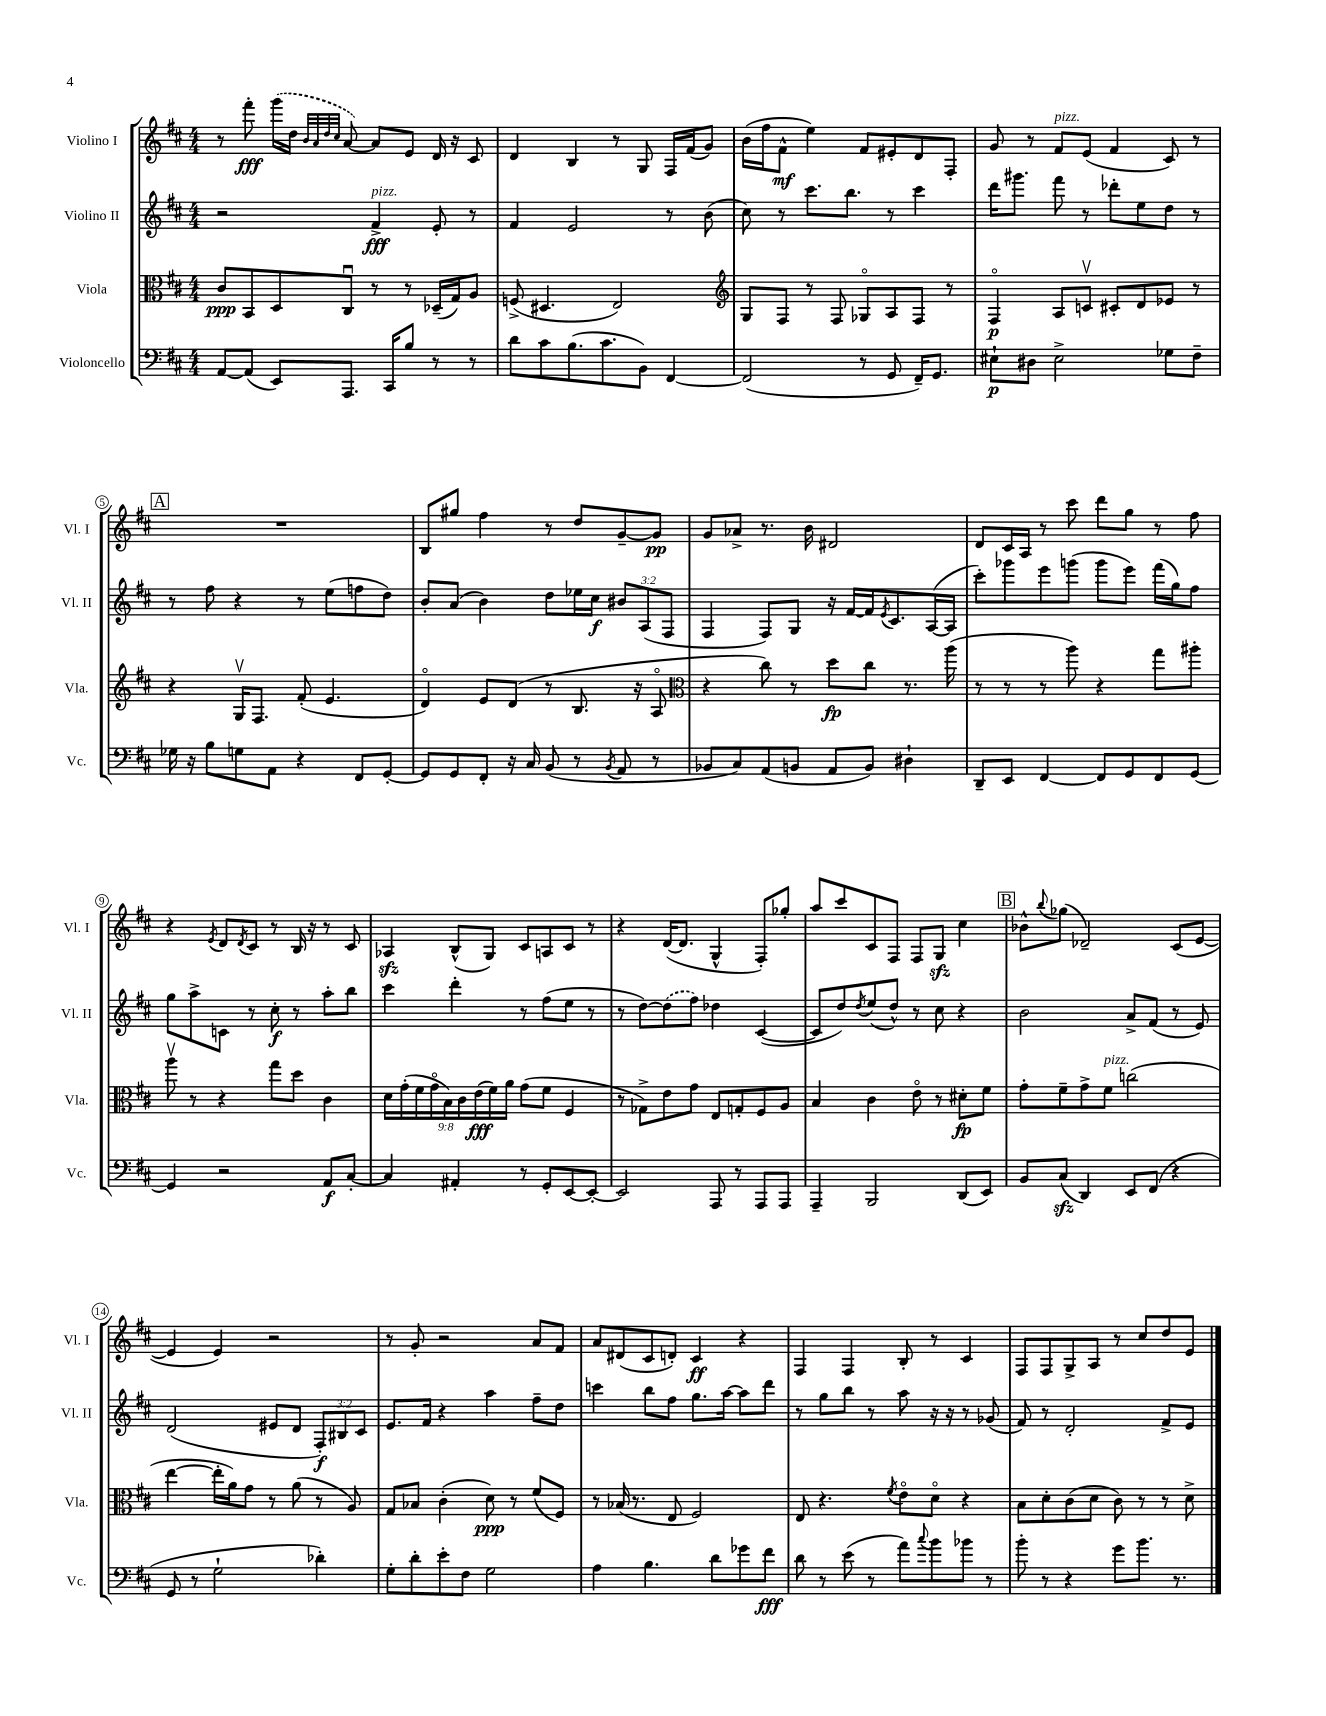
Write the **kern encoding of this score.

**kern	**kern	**kern	**kern
*staff4	*staff3	*staff2	*staff1
*clefF4	*clefC3	*clefG2	*clefG2
*k[f#c#]	*k[f#c#]	*k[f#c#]	*k[f#c#]
*M4/4	*M4/4	*M4/4	*M4/4
[8AA	8c#	2r	8r
(8AA]	8BB	.	8fff#'
8EE)	8D	.	(16ggg
.	.	.	16dd
.	.	.	32qqb
.	.	.	32qqa
.	.	.	32qqdd
.	.	.	32qqcc#
8.AAA	8C#u	.	[8a)
.	8r	4f#^	8a]
16CC#	.	.	.
8B	8r	.	8e
8r	(16D-~	8e'	16d
.	16G)	.	16r
8r	8A	8r	8c#
=	=	=	=
8d	(8F^	4f#	4d
8c#	4.D#	.	.
(8.B	.	2e	4B
8.c#	.	.	.
.	2E)	.	8r
8BB)	.	.	8G
[4FF#	.	8r	16F#
.	.	.	(16f#
.	.	(8b	8g)
=	=	=	=
*	*clefG2	*	*
(2FF#]	8G	8cc#)	(16b
.	.	.	16ff#
.	8F#	8r	8f#^^
.	8r	8.ccc#	4ee)
.	8F#	.	.
.	.	8.bb	.
8r	8G-o	.	8f#
8GG	8A	8r	8e#'
16FF#~)	8F#	4ccc#	8d
8.GG	.	.	.
.	8r	.	8F#'
=	=	=	=
8E#`	4F#o	16ddd	8g
.	.	8.ggg#	.
8D#	.	.	8r
2E#^	8A	8fff#	8f#
.	8cv	8r	(8e
.	8c#'	8ddd-'	4f#
.	8d	8ee	.
8G-	8e-	8dd	8c#)
8F#~	8r	8r	8r
=	=	=	=
16G-	4r	8r	1r
16r	.	.	.
8B	.	8ff#	.
8G	16Gv	4r	.
.	8.F#	.	.
8AA	.	.	.
4r	(8f#'	8r	.
.	4.e	(8ee	.
8FF#	.	8ff	.
[8GG'	.	8dd)	.
=	=	=	=
8GG]	4do)	8b'	8B
8GG	.	(8a	8gg#
8FF#'	8e	4b)	4ff#
16r	(8d	.	.
16C#	.	.	.
(8BB	8r	8dd	8r
8r	8.B	16ee-	8dd
.	.	16cc#	.
8qBB	.	.	.
8AA	.	12b#	[8g~
.	16r	.	.
.	.	(12A	.
8r	8Ao	.	8g]
.	.	12F#	.
=	=	=	=
*	*clefC3	*	*
8BB-	4r	4F#	8g
8C#)	.	.	8a-^
(8AA	8cc#)	8F#)	8.r
8BB	8r	8G	.
.	.	.	16b
8AA	8dd	16r	2d#
.	.	[16f#	.
8BB)	8cc#	16f#]	.
.	.	8qe	.
.	.	8.c#	.
4D#`	8.r	.	.
.	.	([16A	.
.	(16aa	16A]	.
=	=	=	=
8DD~	8r	8ccc#')	8d
8EE	8r	8ggg-	16c#
.	.	.	16A
[4FF#	8r	8eee	8r
.	8aa)	(8ggg	8ccc#
8FF#]	4r	8ggg	8ddd
8GG	.	8eee)	8gg
8FF#	8gg	(16fff#	8r
.	.	16gg)	.
[8GG	8aa#'	8ff#	8ff#
=	=	=	=
4GG]	8aav	8gg	4r
.	8r	8aa^	.
.	.	.	8qe
2r	4r	8c	8d
.	.	.	8qd
.	.	8r	8c#
.	8gg	8cc#'	8r
.	8dd	8r	16B
.	.	.	16r
8AA	4c#	8aa'	8r
[8C#'	.	8bb	8c#
=	=	=	=
4C#]	18d	4ccc#	4A-
.	(18g'	.	.
.	18f#	.	.
.	18go	.	.
.	18B)	.	.
4AA#'	.	4ddd'	(8B^^
.	18c#	.	.
.	(18e	.	.
.	.	.	8G)
.	18f#)	.	.
.	18a	.	.
8r	(8g	8r	8c#
8GG'	8f#	(8ff#	8A
[8EE	4F#	8ee	8c#
8EE'_	.	8r	8r
=	=	=	=
2EE]	8r	8r	4r
.	8G-^)	[8dd)	.
.	8e	(8dd]	([16d
.	.	.	8.d]
.	8g	8ff#)	.
8AAA	8E	4dd-	4G^^
8r	8G'	.	.
8AAA	8F#	([4c#	8F#')
8AAA	8A	.	8gg-'
=	=	=	=
4AAA~	4B	8c#]	8aa
.	.	8dd)	8ccc#
.	.	8qdd	.
2BBB	4c#	(8ee	8c#
.	.	8dd^^)	8F#
.	8eo	8r	8F#
.	8r	8cc#	8G
(8DD	8d#'	4r	4cc#
8EE)	8f#	.	.
=	=	=	=
8BB	8g'	2b	8b-^^
.	.	.	8qqbb
(8C#	8f#~	.	(8gg-
4DD)	8g^	.	2d-~)
.	8f#	.	.
8EE	(2cc	8a^	.
(8FF#	.	(8f#	.
4r	.	8r	(8c#
.	.	8e)	[8e
=	=	=	=
8GG	[4ee	(2d	4e]
8r	.	.	.
2G`	16ee']	.	4e)
.	16a)	.	.
.	8g	.	.
.	8r	8e#	2r
.	(8a	8d	.
4d-')	8r	12F#')	.
.	.	12B#	.
.	8A)	.	.
.	.	12c#	.
=	=	=	=
8G'	8G	8.e	8r
8d'	8B-	.	8g'
.	.	16f#	.
8e'	(4c#'	4r	2r
8F#	.	.	.
2G	8d)	4aa	.
.	8r	.	.
.	(8f#	8ff#~	8a
.	8F#)	8dd	8f#
=	=	=	=
4A	8r	4ccc	8a
.	(16B-	.	(8d#
.	8.r	.	.
4.B	.	8bb	8c#
.	8E	8ff#	8d')
.	2F#)	8.gg	4c#
8d	.	.	.
.	.	[16aa	.
8g-	.	8aa]	4r
8f#	.	8ddd	.
=	=	=	=
8d	8E	8r	4F#
8r	4.r	8gg	.
(8e	.	8bb	4F#
8r	.	8r	.
.	8qf#	.	.
8a)	8eo	8aa	8B'
8qqcc#	.	.	.
8b	8do	16r	8r
.	.	16r	.
8b-	4r	8r	4c#
8r	.	(8g-	.
=	=	=	=
8b'	8B	8f#)	8F#
8r	8d'	8r	8F#
4r	(8c#	2d'	8G^
.	8d	.	8A
8g	8c#)	.	8r
8.b	8r	.	8cc#
.	8r	8f#^	8dd
8.r	.	.	.
.	8d^	8e	8e
==	==	==	==
*-	*-	*-	*-
